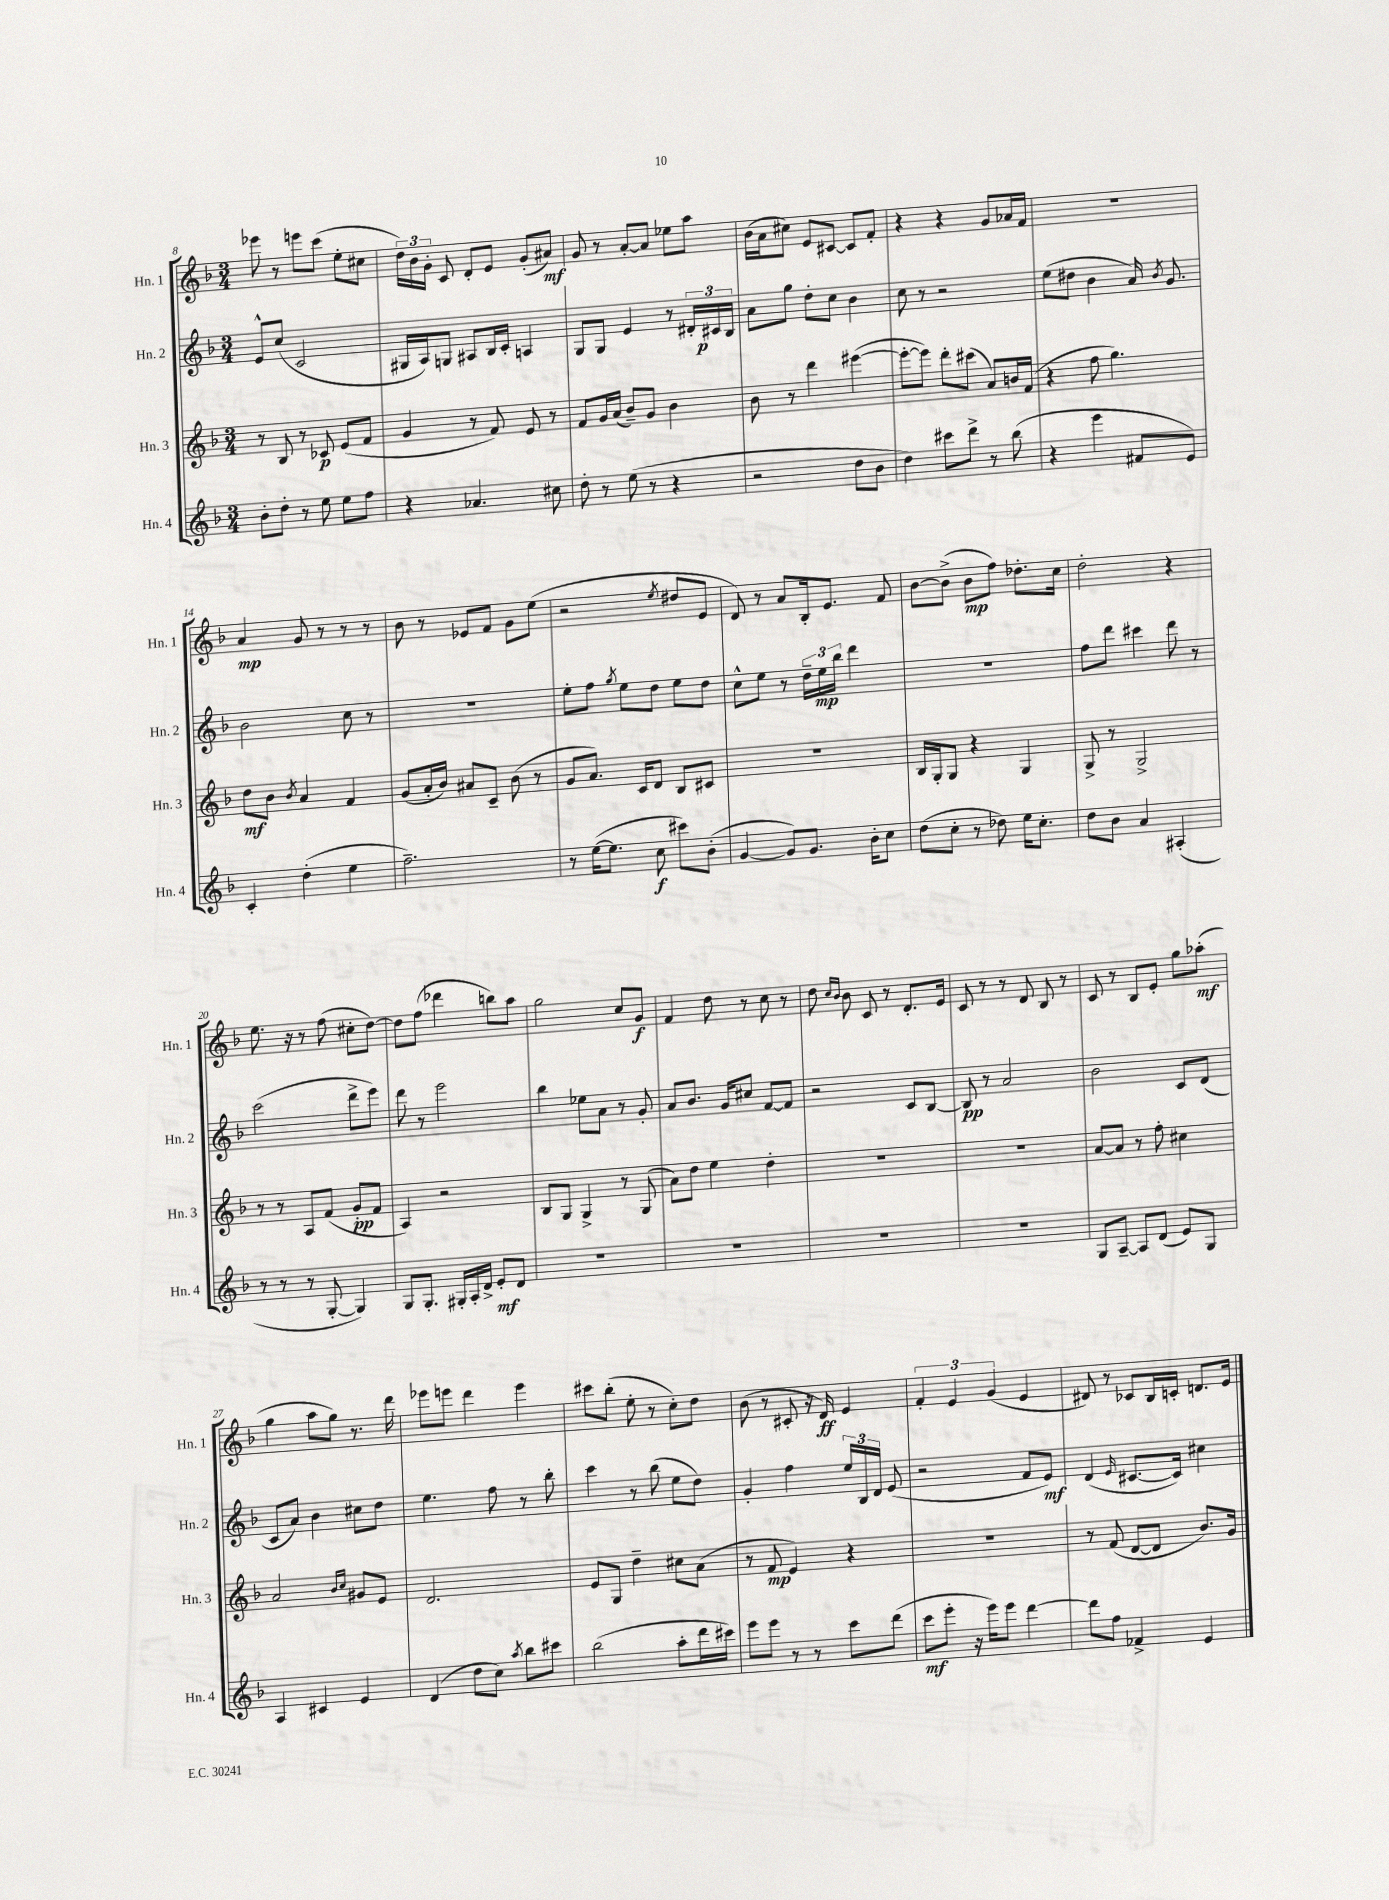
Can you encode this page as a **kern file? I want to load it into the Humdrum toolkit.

**kern	**kern	**kern	**kern
*staff4	*staff3	*staff2	*staff1
*clefG2	*clefG2	*clefG2	*clefG2
*k[b-]	*k[b-]	*k[b-]	*k[b-]
*M3/4	*M3/4	*M3/4	*M3/4
8b-'\L	8r	8e^^/L	8eee-\
8dd'\J	8B-/	(8cc/J	8r
8r	8r	2c/	8eee\L
8ee\	8c-/	.	(8ccc\J
8ee\L	(8e/L	.	8ee'\L
8ff\J	8f/J	.	8cc#\J
=	=	=	=
4r	4g/	16G#/LL	24dd\LL)
.	.	.	24b-\
.	.	16A/J)	.
.	.	.	24g'\JJ
.	.	8G/J	8c/
4.a-/	8r	8A#/L	8d'/L
.	8f/)	16B-/L	8e/J
.	.	16c'/JJ	.
.	8e/	4A/	(8g'/L
8cc#\	8r	.	8a#/J)
=	=	=	=
8dd'\	8f/L	8G/L	8g/
8r	16g/L	8G/J	8r
.	(16a/JJ	.	.
(8ee\	8b-~/L)	4e/	[8a'/L
8r	8g/J	.	8a/]J
4r	4b-\	8r	8ee-\L
.	.	24d#'/LL	8aa\J
.	.	24c#/	.
.	.	24B-/JJ	.
=	=	=	=
2r	8b-\	8a\L	(16b-\LL
.	.	.	16a\J
.	8r	8gg\J	8cc#\J)
.	4ddd\	8dd'\L	8e/L
.	.	8cc\J	[8c#/J
8dd\L	([4eee#\	4b-\	8c#/]L
8b-\J	.	.	8f'/J
=	=	=	=
4dd\)	8eee#'\_L	8cc\	4r
.	8eee#\]J)	8r	.
8ccc#\L	8ddd'\L	2r	4r
8ddd^\J	(8ccc#\J	.	.
8r	8a/L)	.	8g/L
(8bb-\	16b/L	.	16a-/L
.	(16f/JJ	.	16f/JJ
=	=	=	=
4r	4r	(8ee\L	2.r
.	.	8dd#\J	.
4eee\	8ff\	4b-\	.
.	4.gg\)	.	.
8f#/L	.	16a/)	.
.	.	8qb-/	.
.	.	8.g/	.
8e/J)	.	.	.
=	=	=	=
4c'/	8dd\L	2b-\	4a/
.	8b-\J	.	.
.	8qb-/	.	.
(4dd'\	4a/	.	8g/
.	.	.	8r
4ee\	4f/	8cc\	8r
.	.	8r	8r
=	=	=	=
2.ff~\)	(8g/L	2.r	8b-\
.	16a'/L	.	8r
.	16b-/JJ)	.	.
.	8a#/L	.	8e-/L
.	8c~/J	.	8f/J
.	(8b-\	.	8g\L
.	8r	.	(8ee\J
=	=	=	=
8r	8g/L	8ee'\L	2r
([16ee\LK	8.a/J)	8ff\J	.
8.ee\]J	.	.	.
.	.	8qgg/	.
.	.	8ee\L	.
.	16c/LK	.	.
8cc\	8d/J	8dd\J	.
.	.	.	8qee/
8ccc#\L)	8B-/L	8ee\L	8dd#/L
(8b-'\J	8c#/J	8dd\J	8e/J
=	=	=	=
[4g/	2.r	8cc^^\L	8d/)
.	.	8ee\J	8r
8g/]L)	.	8r	8a/L
8.g/J	.	24dd~\LL	16B-'/k
.	.	24ee\	.
.	.	.	8.e/J
.	.	24bb-\JJ	.
.	.	4ddd\	.
16b-'\LK	.	.	.
8cc\J	.	.	8f/
=	=	=	=
(8dd\L	16B-/LL	2.r	[8b-\L
.	16G'/J	.	.
8cc'\J	8G/J	.	(8b-^\]J
8r	4r	.	8b-\L
8dd-\)	.	.	8ff\J)
16ee\LK	4G/	.	8.dd-'\L
8.cc'\J	.	.	.
.	.	.	16cc\Jk
=	=	=	=
8dd\L	8G^/	8ff\L	2dd'\
8b-\J	8r	8ddd\J	.
4a/	2G^/	4ccc#\	.
(4A#'/	.	8ddd\	4r
.	.	8r	.
=	=	=	=
8r	8r	(2ccc\	8.ee\
8r	8r	.	.
.	.	.	16r
8r	8A/L	.	8r
[8G'/	(8f/J	.	(8ff\
4G/])	8g'/L	8ddd^\L	8cc#'\L
.	8f/J	8eee\J)	[8dd\J)
=	=	=	=
8G/L	4A/)	8ddd\	8dd\]L
8.G'/J	.	8r	(8ff\J
.	2r	2eee\	4ddd-\
16G#'/LL	.	.	.
16A'/	.	.	.
16d^/JJ	.	.	.
8e'/L	.	.	8bb\L)
8d/J	.	.	8aa\J
=	=	=	=
2.r	8B-/L	4bb-\	2gg\
.	8G/J	.	.
.	4G^/	8ee-\L	.
.	.	8a\J	.
.	8r	8r	8cc/L
.	(8G/	8g'/	8g/J
=	=	=	=
2.r	8a\L)	8a/L	4f/
.	8dd\J	8.b-/J	.
.	4ee\	.	8dd\
.	.	16g/LK	.
.	.	8cc#/J	8r
.	4dd'\	[8f/L	8cc\
.	.	8f/]J	8r
=	=	=	=
2.r	2.r	2r	8dd\
.	.	.	16qqcc/LL
.	.	.	16qqb-/JJ
.	.	.	8b-\
.	.	.	8c/
.	.	.	8r
.	.	8c/L	8.d'/L
.	.	[8B-/J	.
.	.	.	16e/Jk
=	=	=	=
2.r	2.r	8B-/]	8c/
.	.	8r	8r
.	.	2a/	8r
.	.	.	8d/
.	.	.	8B-/
.	.	.	8r
=	=	=	=
8G/L	[8a/L	2b-\	8c/
[8A~/J	8a/]J	.	8r
8A/]L	8r	.	8B-/L
(8d/J	8ff'\	.	8e'/J
8e/L)	4cc#\	8c/L	8gg\L
8G/J	.	(8d/J	(8aa-'\J
=	=	=	=
4A/	2a/	8c/L	4gg\
.	.	8a/J)	.
4c#/	.	4b-\	8aa\L
.	.	.	8gg\J)
.	16qqb-/LL	.	.
.	16qqcc/JJ	.	.
4e/	8g#/L	8cc#\L	8.r
.	8e/J	8dd\J	.
.	.	.	16ddd\
=	=	=	=
(4d/	2.d/	4.ee\	8eee-\L
.	.	.	8eee\J
8dd\L	.	.	4ddd\
8cc\J)	.	8ff\	.
8qaa/	.	.	.
8bb-\L	.	8r	4eee\
8ccc#\J	.	8bb-'\	.
=	=	=	=
(2bb-\	8e/L	4ccc\	8ccc#\L
.	8G/J	.	(8bb-'\J
.	4dd~\	8r	8ee'\
.	.	(8bb-\	8r
8aa'\L	8cc#\L	8ee\L	8cc'\L)
16ddd\L	(8a\J	8dd\J)	8dd\J
16ccc#\JJ)	.	.	.
=	=	=	=
8eee\L	8r	4g'/	(8b-\
8eee\J	8f/	.	8r
8r	4e/)	4ff\	8c#'/
8r	.	.	16r
.	.	.	16d/)
8ccc\L	4r	24ee/LL	4e/
.	.	24B-/	.
.	.	24d/JJ	.
(8ddd\J	.	(8e/	.
=	=	=	=
8ccc\L	2.r	2r	6f'/
8eee'\J	.	.	.
.	.	.	6e/
16r	.	.	.
16eee\LK)	.	.	.
.	.	.	(6g/
8eee\J	.	.	.
[4ddd\	.	8f/L	4e/
.	.	8e/J)	.
=	=	=	=
8ddd\]L	8r	(4d/	8d#/)
8ff\J	(8f/	.	8r
.	.	16qqe/	.
4f-^/	[8d/L	[8.c#/L	8c-/L
.	8d/]J	.	16B-/L
.	.	16c#/]Jk)	16c'/JJ
4e/	8.b-/L)	4cc#\	8.d/L
.	16g/Jk	.	16e/Jk
==	==	==	==
*-	*-	*-	*-
